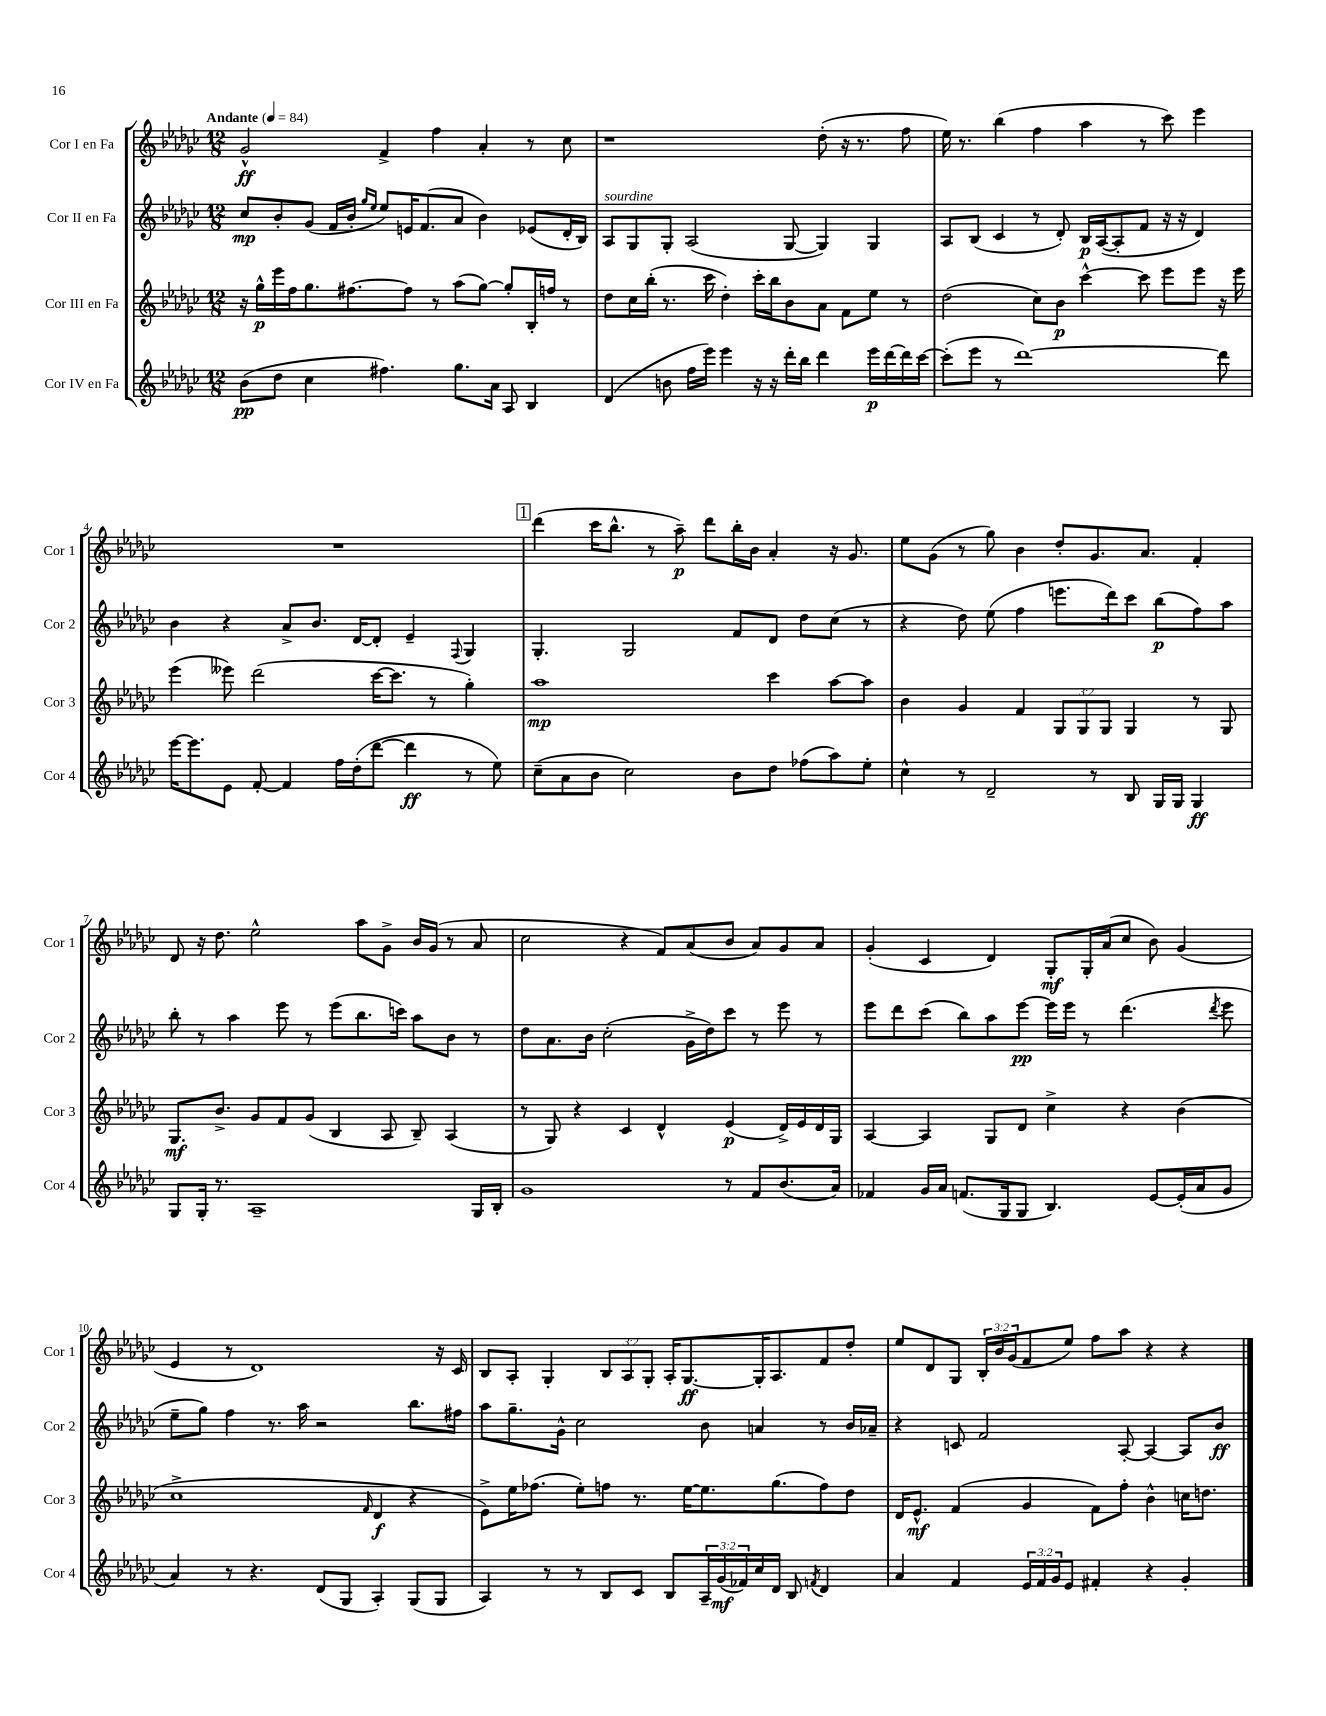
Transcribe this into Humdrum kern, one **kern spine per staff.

**kern	**dynam	**kern	**dynam	**kern	**dynam	**kern	**dynam
*part4	*part4	*part3	*part3	*part2	*part2	*part1	*part1
*staff4	*staff4	*staff3	*staff3	*staff2	*staff2	*staff1	*staff1
*I"Cor IV en Fa	*	*I"Cor III en Fa	*	*I"Cor II en Fa	*	*I"Cor I en Fa	*
*I'Cor 4	*	*I'Cor 3	*	*I'Cor 2	*	*I'Cor 1	*
*clefG2	*	*clefG2	*	*clefG2	*	*clefG2	*
*k[b-e-a-d-g-c-]	*	*k[b-e-a-d-g-c-]	*	*k[b-e-a-d-g-c-]	*	*k[b-e-a-d-g-c-]	*
*M12/8	*	*M12/8	*	*M12/8	*	*M12/8	*
*MM84	*	*MM84	*	*MM84	*	*MM84	*
=1	=1	=1	=1	=1	=1	=1	=1
!	!	!	!	!	!	!LO:TX:a:B:t=Andante	!
(8b-\L	pp	16r	.	8cc-/L	mp	2g-^^/	ff
.	.	16gg-^^\LL	p	.	.	.	.
8dd-\J	.	16eee-\	.	8b-'/	.	.	.
.	.	16ff\J	.	.	.	.	.
4cc-\	.	8.gg-\	.	(8g-/J	.	.	.
.	.	.	.	16f/LL	.	.	.
.	.	[8.ff#X\	.	16b-'/JJ	.	.	.
.	.	.	.	16qqgg-/LL	.	.	.
.	.	.	.	16qqee-/JJ	.	.	.
4.ff#X\)	.	.	.	8ee-/L)	.	4f^/	.
.	.	8ff#\J]	.	16en/K	.	.	.
.	.	.	.	(8.f/	.	.	.
.	.	8r	.	.	.	4ff\	.
8.gg-\L	.	(8aa-\L	.	8a-/J	.	.	.
.	.	[8gg-\J)	.	4b-\)	.	4a-'/	.
16a-\Jk	.	.	.	.	.	.	.
8A-/	.	8gg-'/L]	.	.	.	.	.
4B-/	.	16B-'/L	.	(8e-X/L	.	8r	.
.	.	16ffn/JJ	.	.	.	.	.
.	.	8r	.	16d-'/L	.	8cc-\	.
.	.	.	.	16B-/JJ)	.	.	.
=2	=2	=2	=2	=2	=2	=2	=2
!	!	!	!	!LO:TX:a:i:t=sourdine	!	!	!
(4d-/	.	8dd-\L	.	8A-/L	.	1r	.
.	.	16cc-\L	.	8G-/	.	.	.
.	.	(16bb-'\JJ	.	.	.	.	.
8bn\	.	8.r	.	8G-'/J	.	.	.
16ff\LL	.	.	.	(2A-/	.	.	.
16eee-\JJ)	.	16ccc-\	.	.	.	.	.
4eee-\	.	4dd-'\)	.	.	.	.	.
16r	.	16ccc-'\LL	.	.	.	.	.
16r	.	16bb-\J	.	.	.	.	.
16ddd-'\LL	.	8b-\	.	[8G-/	.	.	.
16bb-\JJ	.	.	.	.	.	.	.
4ddd-\	.	8a-\J	.	4G-/])	.	(8dd-'\	.
.	.	8f\L	.	.	.	16r	.
.	.	.	.	.	.	8.r	.
16eee-\LL	p	8ee-\J	.	4G-/	.	.	.
[16ddd-\	.	.	.	.	.	.	.
16ddd-\]	.	8r	.	.	.	8ff\	.
[16ccc-\JJ	.	.	.	.	.	.	.
=3	=3	=3	=3	=3	=3	=3	=3
(8ccc-'\L]	.	(2dd-\	.	8A-/L	.	16ee-\)	.
.	.	.	.	.	.	8.r	.
8eee-\J	.	.	.	(8B-/J	.	.	.
8r	.	.	.	4c-/	.	(4bb-\	.
[1ddd-)	.	.	.	.	.	.	.
.	.	8cc-\L)	.	8r	.	4ff\	.
.	.	8b-\J	p	8d-'/)	.	.	.
.	.	[4ccc-^^\	.	16B-/LL	p	4aa-\	.
.	.	.	.	([16A-/J	.	.	.
.	.	.	.	8A-'/]	.	.	.
.	.	8ccc-\]	.	8f/J	.	8r	.
.	.	8eee-\L	.	16r	.	8ccc-\)	.
.	.	.	.	16r	.	.	.
.	.	8eee-\J	.	4d-/)	.	4eee-\	.
8ddd-\]	.	16r	.	.	.	.	.
.	.	16eee-\	.	.	.	.	.
!!LO:LB:g=z
=4	=4	=4	=4	=4	=4	=4	=4
[16eee-\KL	.	(4eee-\	.	4b-\	.	1.r	.
8.eee-\]	.	.	.	.	.	.	.
8e-\J	.	8eee--X\)	.	4r	.	.	.
[8f'/	.	(2ddd-\	.	.	.	.	.
4f/]	.	.	.	8a-^/L	.	.	.
.	.	.	.	8.b-/J	.	.	.
16ff\LL	.	.	.	.	.	.	.
(16dd-'\J	.	.	.	[16d-/KL	.	.	.
[8ddd-\J	.	[16ccc-\KL	.	8d-'/J]	.	.	.
.	.	8.ccc-\J]	.	.	.	.	.
4ddd-\]	ff	.	.	4e-~/	.	.	.
.	.	8r	.	.	.	.	.
.	.	.	.	8qqF/	.	.	.
8r	.	4gg-'\)	.	4G-/	.	.	.
8ee-\)	.	.	.	.	.	.	.
!!LO:REH:place=s1:t=1
=5	=5	=5	=5	=5	=5	=5	=5
(8cc-~\L	.	1aa-	mp	4.G-'/	.	(4ddd-\	.
8a-\	.	.	.	.	.	.	.
8b-\J	.	.	.	.	.	16ccc-\KL	.
.	.	.	.	.	.	8.bb-^^\J	.
2cc-\)	.	.	.	2G-/	.	.	.
.	.	.	.	.	.	8r	.
.	.	.	.	.	.	8aa-~\)	p
.	.	.	.	.	.	8ddd-\L	.
8b-\L	.	.	.	8f/L	.	16bb-'\L	.
.	.	.	.	.	.	16b-\JJ	.
8dd-\J	.	4ccc-\	.	8d-/J	.	4a-'/	.
(8ff-X\L	.	.	.	8dd-\L	.	.	.
8aa-\)	.	[8aa-\L	.	(8cc-\J	.	16r	.
.	.	.	.	.	.	8.g-/	.
8ee-'\J	.	8aa-\J]	.	8r	.	.	.
=6	=6	=6	=6	=6	=6	=6	=6
4cc-^^\	.	4b-\	.	4r	.	8ee-\L	.
.	.	.	.	.	.	(8g-\J	.
8r	.	4g-/	.	8dd-\)	.	8r	.
2d-~/	.	.	.	(8ee-\	.	8gg-\)	.
.	.	4f/	.	4ff\	.	4b-\	.
.	.	12G-/L	.	8.eeen\L	.	8dd-'/L	.
.	.	12G-/	.	.	.	.	.
8r	.	.	.	.	.	8.g-/	.
.	.	12G-/J	.	.	.	.	.
.	.	.	.	16ddd-\k)	.	.	.
8B-/	.	4G-/	.	8ccc-\J	.	.	.
.	.	.	.	.	.	8.a-/J	.
16G-/LL	.	.	.	(8bb-\L	p	.	.
16G-/JJ	.	.	.	.	.	.	.
4G-/	ff	8r	.	8ff\)	.	4f'/	.
.	.	8G-/	.	8aa-\J	.	.	.
!!LO:LB:g=z
=7	=7	=7	=7	=7	=7	=7	=7
8G-/L	.	8.G-/L	mf	8bb-'\	.	8d-/	.
16G-'/Jk	.	.	.	8r	.	16r	.
8.r	.	8.b-^/J	.	.	.	8.dd-\	.
.	.	.	.	4aa-\	.	.	.
1A-~	.	8g-/L	.	.	.	2ee-^^\	.
.	.	8f/	.	8eee-\	.	.	.
.	.	(8g-/J	.	8r	.	.	.
.	.	4B-/	.	(8eee-\L	.	.	.
.	.	.	.	8.bb-\	.	8aa-\L	.
.	.	8A-/	.	.	.	8g-^\J	.
.	.	.	.	16cccn\Jk)	.	.	.
.	.	8B-~/)	.	8aa-\L	.	16b-/LL	.
.	.	.	.	.	.	(16g-/JJ	.
.	.	(4A-/	.	8b-\J	.	8r	.
16G-/LL	.	.	.	8r	.	8a-/	.
16B-'/JJ	.	.	.	.	.	.	.
=8	=8	=8	=8	=8	=8	=8	=8
1g-	.	8r	.	8dd-\L	.	2cc-\	.
.	.	8G-/)	.	8.a-\	.	.	.
.	.	4r	.	.	.	.	.
.	.	.	.	16b-\Jk	.	.	.
.	.	.	.	(2cc-'\	.	.	.
.	.	4c-/	.	.	.	4r	.
.	.	4d-^^/	.	.	.	8f/L)	.
.	.	.	.	16g-^\LL	.	(8a-/	.
.	.	.	.	16dd-\J)	.	.	.
8r	.	(4e-/	p	8ccc-\J	.	8b-/J	.
8f/L	.	.	.	8r	.	8a-/L)	.
(8.b-/	.	16d-^/LL)	.	8eee-\	.	8g-/	.
.	.	16e-/	.	.	.	.	.
.	.	16d-/	.	8r	.	8a-/J	.
16a-/Jk)	.	16G-/JJ	.	.	.	.	.
=9	=9	=9	=9	=9	=9	=9	=9
4f-X/	.	[4A-/	.	8eee-\L	.	(4g-'/	.
.	.	.	.	8ddd-\	.	.	.
16g-/LL	.	4A-/]	.	(8ccc-\J	.	4c-/	.
16a-/JJ	.	.	.	.	.	.	.
(8.fn/L	.	.	.	8bb-\L)	.	.	.
.	.	8G-/L	.	8aa-\	.	4d-/)	.
16G-/k	.	.	.	.	.	.	.
8G-/J	.	8d-/J	.	[8eee-\J	pp	.	.
4.B-/)	.	4cc-^\	.	16eee-\LL]	.	8G-'/L	mf
.	.	.	.	16eee-\JJ	.	.	.
.	.	.	.	8r	.	16G-'/L	.
.	.	.	.	.	.	(16a-/J	.
.	.	4r	.	(4.ddd-\	.	8cc-/J	.
[8e-/L	.	.	.	.	.	8b-\)	.
(16e-'/L]	.	(4b-\	.	.	.	(4g-/	.
16a-/J	.	.	.	.	.	.	.
.	.	.	.	8qddd-/	.	.	.
8g-/J	.	.	.	8eee-\	.	.	.
!!LO:LB:g=z
=10	=10	=10	=10	=10	=10	=10	=10
4a-/)	.	1cc-^	.	8ee-~\L	.	4e-/	.
.	.	.	.	8gg-\J)	.	.	.
8r	.	.	.	4ff\	.	8r	.
4.r	.	.	.	.	.	1d-)	.
.	.	.	.	8.r	.	.	.
.	.	.	.	16aa-\	.	.	.
(8d-/L	.	.	.	2r	.	.	.
8G-/J	.	.	.	.	.	.	.
.	.	16qqf/	.	.	.	.	.
4A-'/)	.	4d-/	f	.	.	.	.
(8G-/L	.	4r	.	8.bb-\L	.	.	.
8G-/J	.	.	.	.	.	16r	.
.	.	.	.	16ff#X\Jk	.	16c-/	.
=11	=11	=11	=11	=11	=11	=11	=11
4A-/)	.	8e-^\L)	.	8aa-\L	.	8B-/L	.
.	.	16ee-\K	.	8.gg-~\	.	8A-'/J	.
.	.	(8.ff-X\J	.	.	.	.	.
8r	.	.	.	.	.	4G-'/	.
.	.	.	.	16g-^^\Jk	.	.	.
8r	.	8ee-'\L)	.	2cc-\	.	.	.
8B-/L	.	8ffn\J	.	.	.	12B-/L	.
.	.	.	.	.	.	12A-/	.
8c-/J	.	8.r	.	.	.	.	.
.	.	.	.	.	.	12G-'/J	.
8B-/L	.	.	.	.	.	16A-'/KL	.
.	.	[16ee-\KL	.	.	.	[8.G-/	ff
24A-~/L	.	8.ee-\]	.	8b-\	.	.	.
(24g-/	mf	.	.	.	.	.	.
24f-X/)	.	.	.	.	.	.	.
16cc-/	.	.	.	4an/	.	16G-'/K]	.
16d-/JJ	.	(8.gg-\	.	.	.	8.A-/	.
8B-/	.	.	.	.	.	.	.
8qfn/	.	.	.	.	.	.	.
4d-/	.	8ff\)	.	8r	.	8f/	.
.	.	8dd-\J	.	16b-/LL	.	8dd-'/J	.
.	.	.	.	16a-X~/JJ	.	.	.
=12	=12	=12	=12	=12	=12	=12	=12
4a-/	.	16d-/KL	.	4r	.	8ee-/L	.
.	.	8.e-^^/J	mf	.	.	.	.
.	.	.	.	.	.	8d-/	.
4f/	.	(4f/	.	8cn/	.	8G-/J	.
.	.	.	.	2f/	.	24B-'/LL	.
.	.	.	.	.	.	24b-/	.
.	.	.	.	.	.	(24g-/J	.
24e-/LL	.	4g-/	.	.	.	8f/	.
24f/	.	.	.	.	.	.	.
24g-/J	.	.	.	.	.	.	.
8e-/J	.	.	.	.	.	8ee-/J)	.
4f#X'/	.	8f\L)	.	.	.	8ff\L	.
.	.	8ff'\J	.	[8A-'/	.	8aa-\J	.
4r	.	4b-^^\	.	4A-/_	.	4r	.
4g-'/	.	16ccn\KL	.	8A-/L]	.	4r	.
.	.	8.ddn\J	.	.	.	.	.
.	.	.	.	8b-/J	ff	.	.
==	==	==	==	==	==	==	==
*-	*-	*-	*-	*-	*-	*-	*-
